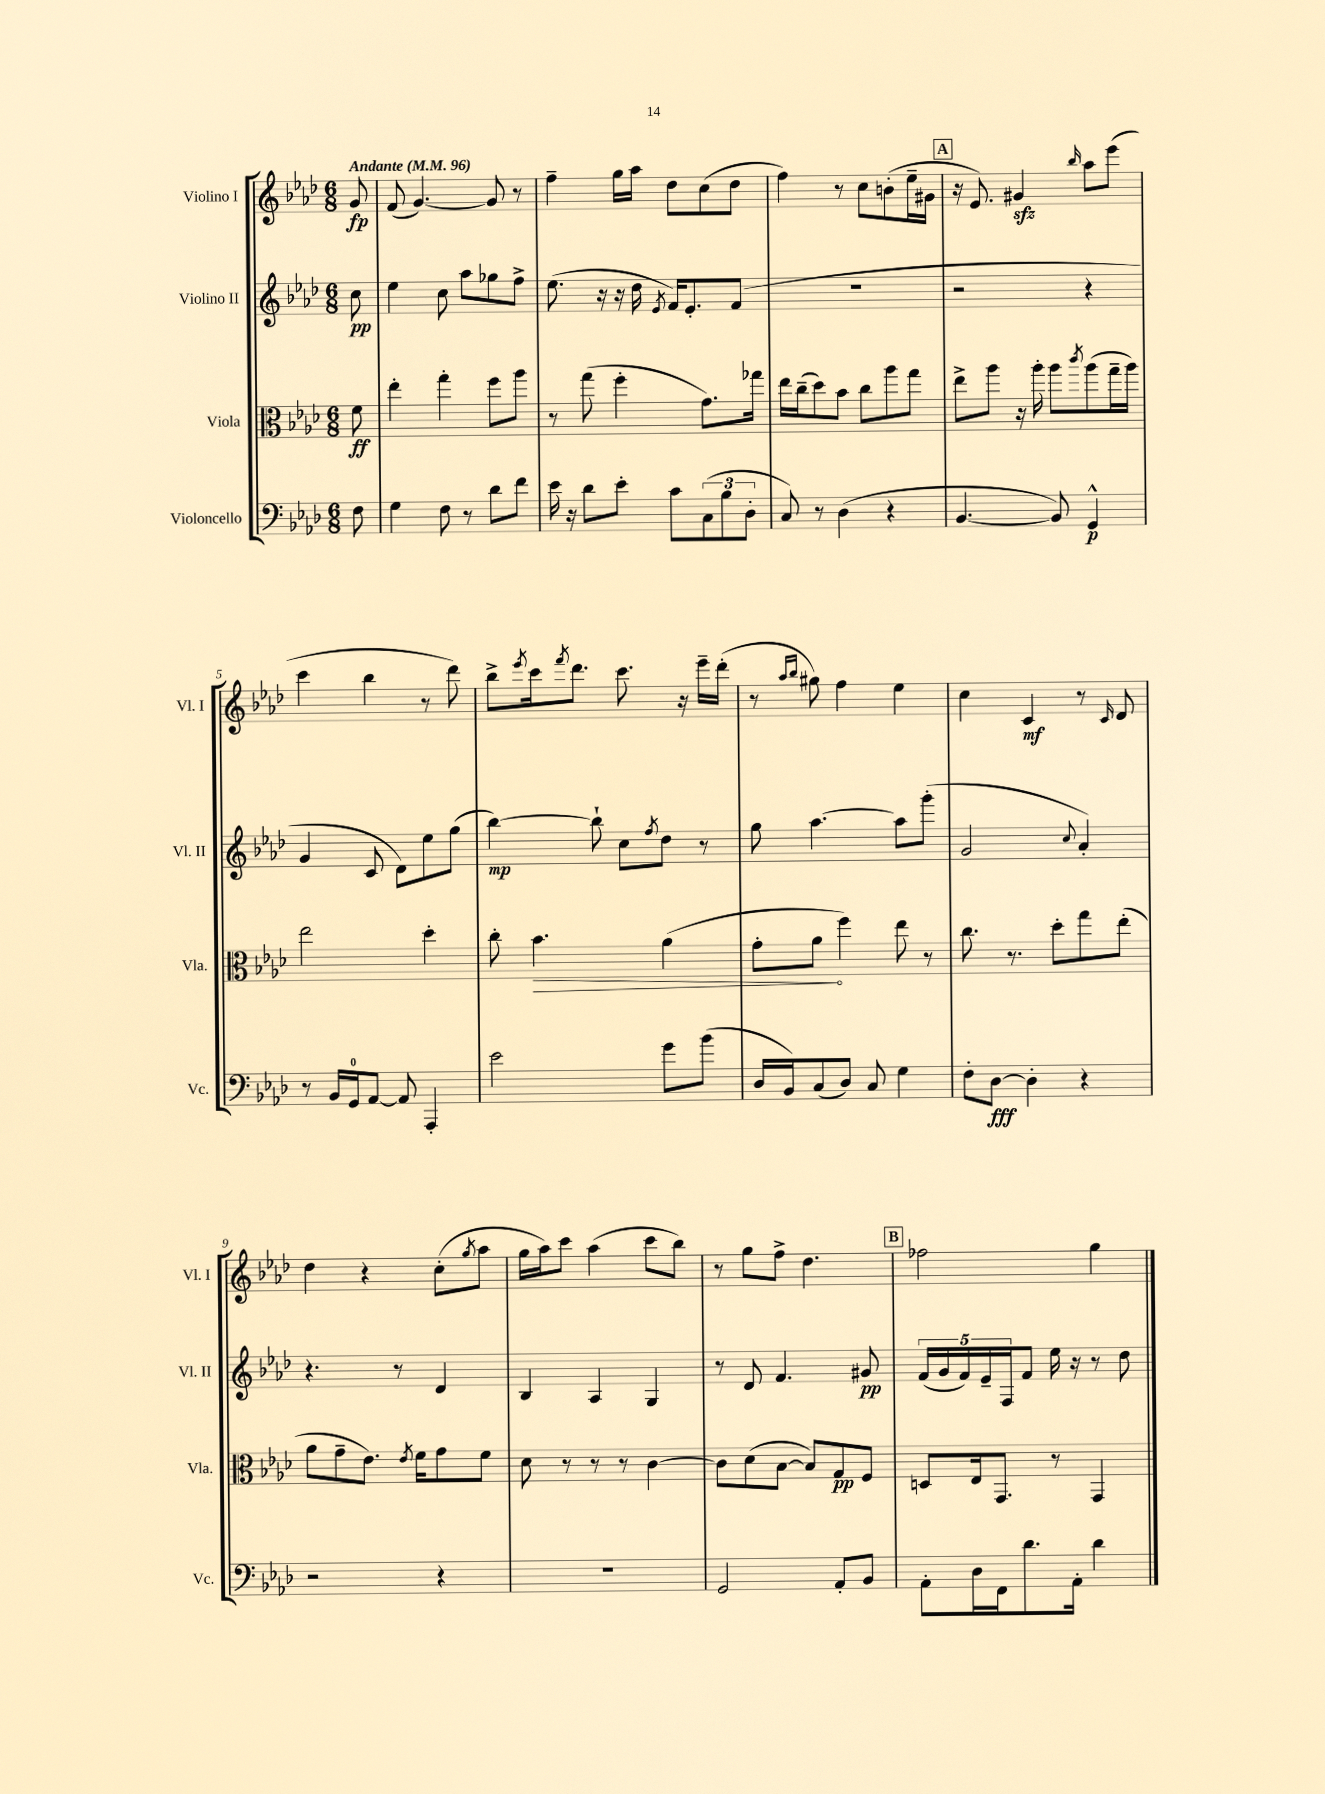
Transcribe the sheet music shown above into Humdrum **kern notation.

**kern	**dynam	**kern	**dynam	**kern	**dynam	**kern	**dynam
*part4	*part4	*part3	*part3	*part2	*part2	*part1	*part1
*staff4	*staff4	*staff3	*staff3	*staff2	*staff2	*staff1	*staff1
*I"Violoncello	*	*I"Viola	*	*I"Violino II	*	*I"Violino I	*
*I'Vc.	*	*I'Vla.	*	*I'Vl. II	*	*I'Vl. I	*
*clefF4	*	*clefC3	*	*clefG2	*	*clefG2	*
*k[b-e-a-d-]	*	*k[b-e-a-d-]	*	*k[b-e-a-d-]	*	*k[b-e-a-d-]	*
*M6/8	*	*M6/8	*	*M6/8	*	*M6/8	*
*MM96	*	*MM96	*	*MM96	*	*MM96	*
=	=	=	=	=	=	=	=
!	!	!	!	!	!	!LO:TX:a:B:t=Andante	!
8F\	.	8f\	ff	8cc\	pp	8g/	fp
=1	=1	=1	=1	=1	=1	=1	=1
4G\	.	4ee-'\	.	4ee-\	.	(8f/	.
.	.	.	.	.	.	[4.g/)	.
8F\	.	4gg'\	.	8cc\	.	.	.
8r	.	.	.	8aa-\L	.	.	.
8d-\L	.	8ff\L	.	8gg-X\	.	8g/]	.
8f\J	.	8aa-\J	.	8ff^\J	.	8r	.
=2	=2	=2	=2	=2	=2	=2	=2
16e-\	.	8r	.	(8.ee-\	.	4ff~\	.
16r	.	.	.	.	.	.	.
8d-\L	.	(8gg\	.	.	.	.	.
.	.	.	.	16r	.	.	.
8e-'\J	.	4ff'\	.	16r	.	16gg\LL	.
.	.	.	.	16dd-\	.	16aa-\JJ	.
.	.	.	.	8qe-/	.	.	.
8c\L	.	.	.	16f/KL)	.	8dd-\L	.
.	.	.	.	8.e-'/	.	.	.
(12C\	.	8.g\L)	.	.	.	(8cc\	.
12B-\	.	.	.	.	.	.	.
.	.	.	.	(8f/J	.	8dd-\J	.
12D-'\J	.	.	.	.	.	.	.
.	.	16gg-X\Jk	.	.	.	.	.
=3	=3	=3	=3	=3	=3	=3	=3
8C/)	.	16ee-\LL	.	2.r	.	4ff\)	.
.	.	(16cc~\J	.	.	.	.	.
8r	.	8dd-\)	.	.	.	.	.
(4D-\	.	8b-\J	.	.	.	8r	.
.	.	8cc\L	.	.	.	8cc\L	.
4r	.	8aa-\	.	.	.	(8bn'\	.
.	.	8gg\J	.	.	.	16ee-~\L	.
.	.	.	.	.	.	16g#X\JJ	.
!!LO:REH:place=s1:t=A
=4	=4	=4	=4	=4	=4	=4	=4
[4.BB-/	.	8ee-^\L	.	2r	.	16r	.
.	.	.	.	.	.	8.e-/)	.
.	.	8aa-\J	.	.	.	.	.
.	.	16r	.	.	.	4g#Xzz/	.
.	.	16aa-'\	.	.	.	.	.
8BB-/])	.	8aa-\L	.	.	.	.	.
.	.	8qccc/	.	.	.	16qqbb-/	.
4GG^^/	p	(8aa-\	.	4r	.	8aa-\L	.
.	.	16gg~\L	.	.	.	(8eee-\J	.
.	.	16aa-\JJ)	.	.	.	.	.
!!LO:LB:g=z
=5	=5	=5	=5	=5	=5	=5	=5
8r	.	2ee-\	.	4g/	.	4ccc\	.
16BB-/LL	.	.	.	.	.	.	.
16GG/J	.	.	.	.	.	.	.
[8AA-/J	.	.	.	8c/	.	4bb-\	.
8AA-/]	.	.	.	8d-\L)	.	.	.
4AAA-'/	.	4dd-'\	.	8ee-\	.	8r	.
.	.	.	.	(8gg\J	.	8ddd-\)	.
=6	=6	=6	=6	=6	=6	=6	=6
2e-\	.	8cc'\	.	[4bb-\)	mp	8bb-^\L	.
.	.	.	.	.	.	8qeee-/	.
!	!	!	!LO:HP:b	!	!	!	!
.	.	4.b-\	>	.	.	16ccc\k	.
.	.	.	.	.	.	8qfff/	.
.	.	.	.	.	.	8.ddd-\J	.
.	.	.	.	8bb-`\]	.	.	.
.	.	.	.	8cc\L	.	8.ccc\	.
.	.	.	.	8qff/	.	.	.
8g\L	.	(4a-\	.	8dd-\J	.	.	.
.	.	.	.	.	.	16r	.
(8b-\J	.	.	.	8r	.	16eee-~\LL	.
.	.	.	.	.	.	(16ddd-'\JJ	.
=7	=7	=7	=7	=7	=7	=7	=7
16D-/LL	.	8g'\L	.	8gg\	.	8r	.
16BB-/J)	.	.	.	.	.	.	.
.	.	.	.	.	.	16qqaa-/LL	.
.	.	.	.	.	.	16qqbb-/JJ	.
(8C/	.	8a-\J	.	[4.aa-\	.	8gg#X\)	.
8D-/J)	.	4ff\)	]	.	.	4ff\	.
8C/	.	.	.	.	.	.	.
4G\	.	8ee-\	.	8aa-\L]	.	4ee-\	.
.	.	8r	.	(8ggg'\J	.	.	.
=8	=8	=8	=8	=8	=8	=8	=8
8F'\L	.	8.cc\	.	2g/	.	4cc\	.
[8D-\J	fff	.	.	.	.	.	.
.	.	8.r	.	.	.	.	.
4D-'\]	.	.	.	.	.	4c/	mf
.	.	8dd-'\L	.	.	.	.	.
.	.	.	.	8qqcc/	.	.	.
4r	.	8gg\	.	4a-'/)	.	8r	.
.	.	.	.	.	.	16qqc/	.
.	.	(8ee-'\J	.	.	.	8d-/	.
!!LO:LB:g=z
=9	=9	=9	=9	=9	=9	=9	=9
2r	.	8a-\L	.	4.r	.	4dd-\	.
.	.	8g~\	.	.	.	.	.
.	.	8.e-\J)	.	.	.	4r	.
.	.	.	.	8r	.	.	.
.	.	8qe-/	.	.	.	.	.
.	.	16f\KL	.	.	.	.	.
4r	.	8g\	.	4d-/	.	(8cc'\L	.
.	.	.	.	.	.	8qgg/	.
.	.	8f\J	.	.	.	8aa-\J	.
=10	=10	=10	=10	=10	=10	=10	=10
2.r	.	8d-\	.	4B-/	.	16gg\LL	.
.	.	.	.	.	.	16aa-\J)	.
.	.	8r	.	.	.	8ccc\J	.
.	.	8r	.	4A-/	.	(4aa-\	.
.	.	8r	.	.	.	.	.
.	.	[4c\	.	4G/	.	8ccc\L	.
.	.	.	.	.	.	8bb-\J)	.
=11	=11	=11	=11	=11	=11	=11	=11
2GG/	.	8c\L]	.	8r	.	8r	.
.	.	(8d-\	.	8d-/	.	8gg\L	.
.	.	[8B-\J	.	4.f/	.	8ff^\J	.
.	.	8B-/L])	.	.	.	4.dd-\	.
8AA-'/L	.	8G/	pp	.	.	.	.
8BB-/J	.	8F/J	.	8g#X/	pp	.	.
!!LO:REH:place=s1:t=B
=12	=12	=12	=12	=12	=12	=12	=12
8AA-'\L	.	8Dn/L	.	(20f/LL	.	2ff-X\	.
.	.	.	.	20g/	.	.	.
.	.	.	.	20f/)	.	.	.
16D-\L	.	16E-/k	.	.	.	.	.
.	.	.	.	20e-~/	.	.	.
16FF\J	.	8.GG/J	.	.	.	.	.
.	.	.	.	20F/J	.	.	.
8.d-\	.	.	.	8f/J	.	.	.
.	.	8r	.	16ee-\	.	.	.
16AA-'\Jk	.	.	.	16r	.	.	.
4d-\	.	4GG/	.	8r	.	4gg\	.
.	.	.	.	8dd-\	.	.	.
==	==	==	==	==	==	==	==
*-	*-	*-	*-	*-	*-	*-	*-
